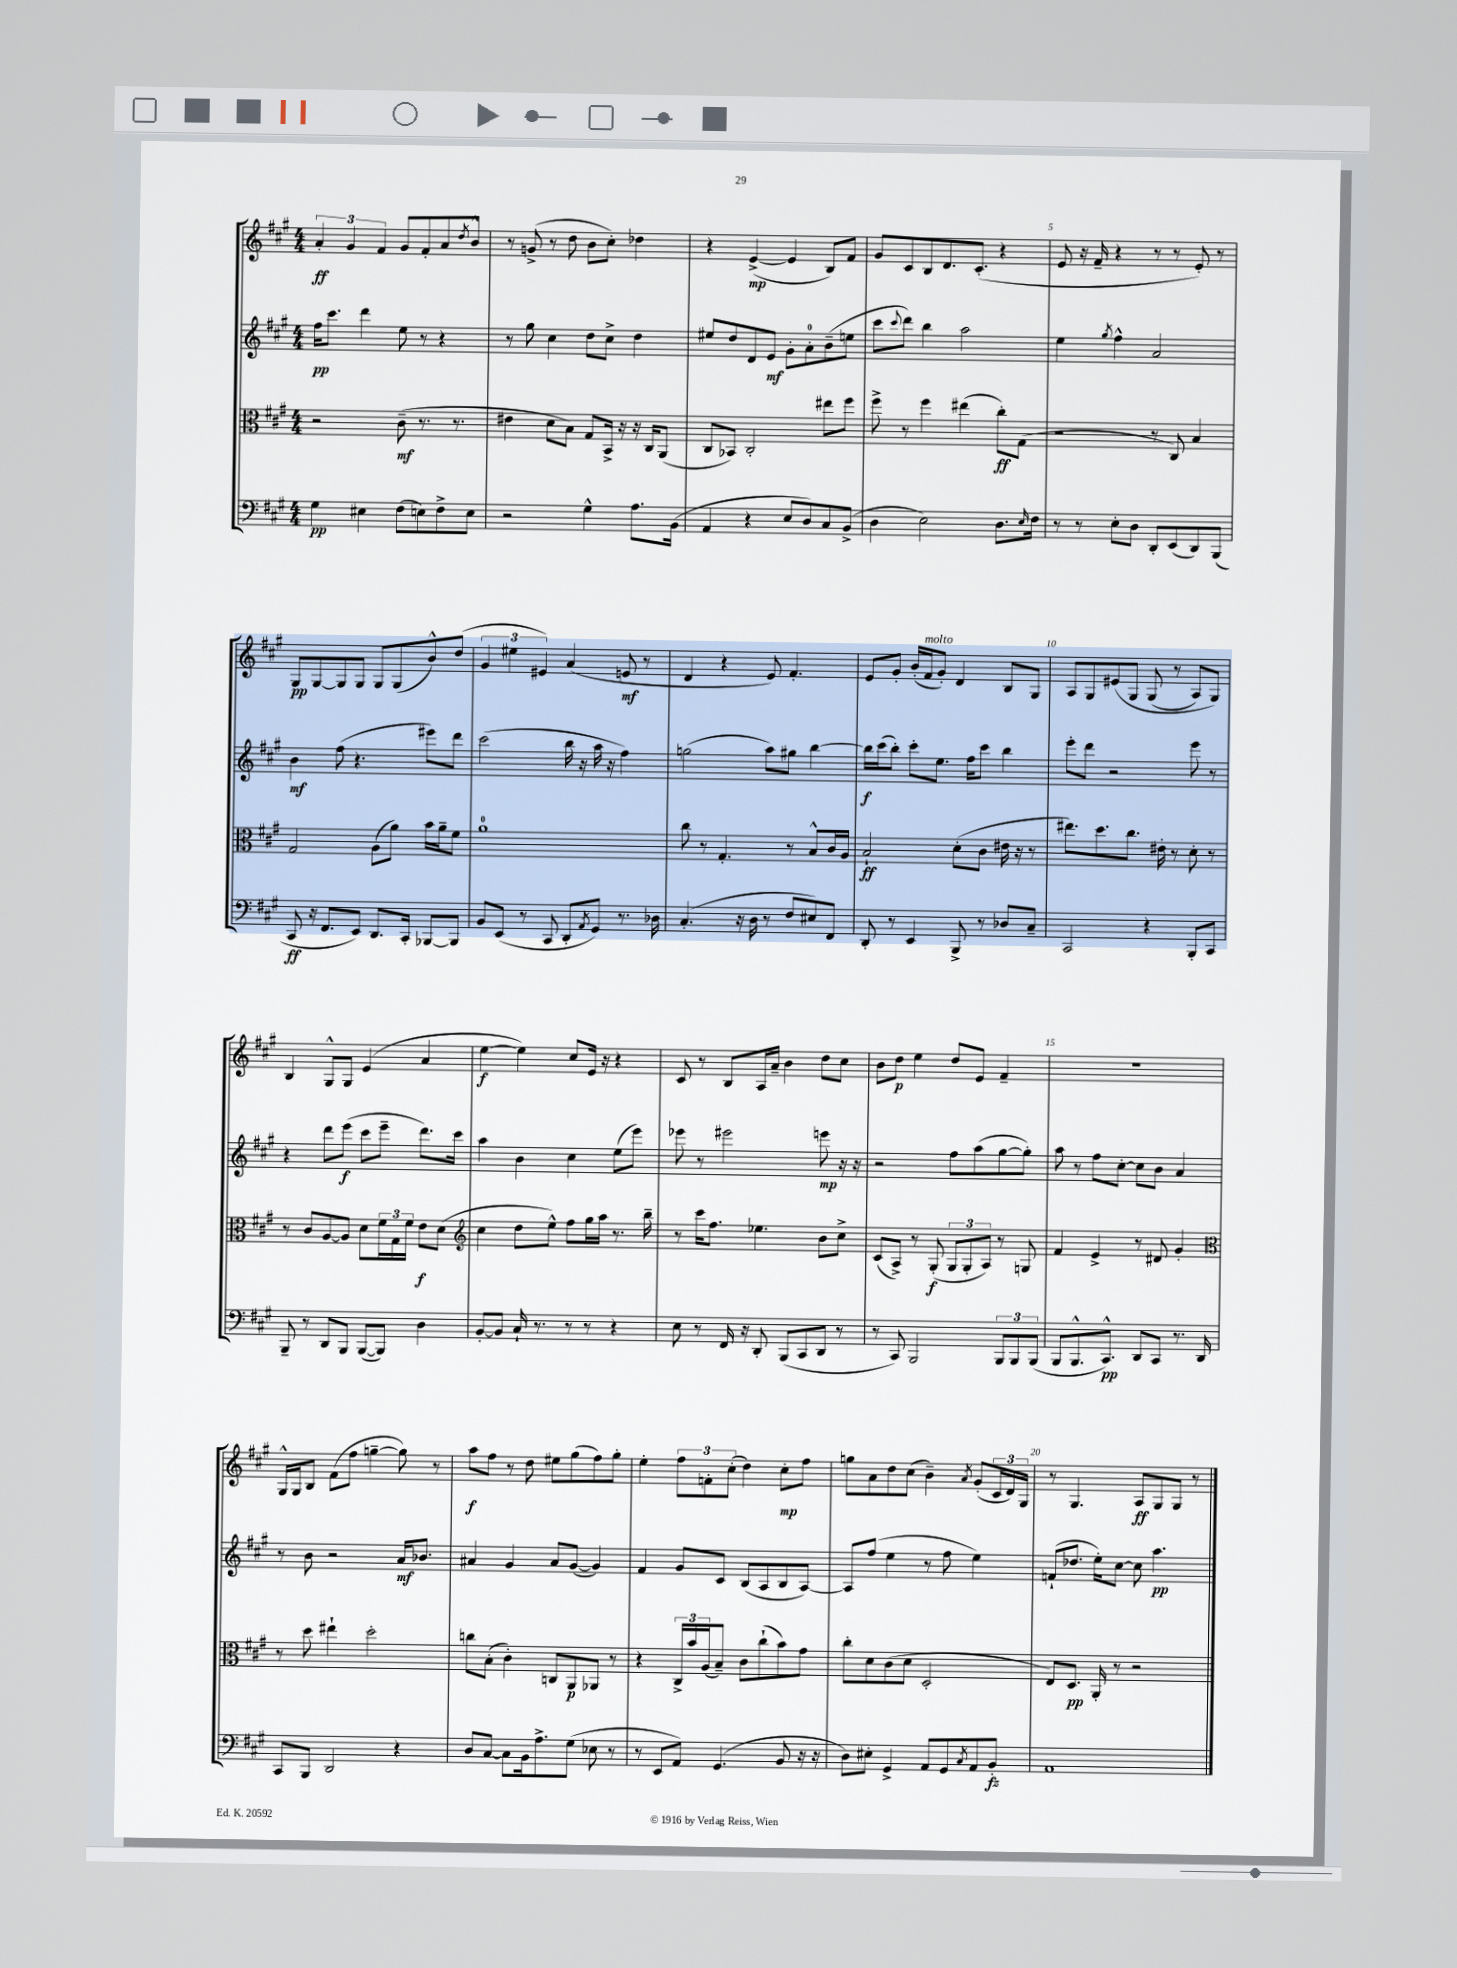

**kern	**kern	**kern	**kern
*staff4	*staff3	*staff2	*staff1
*clefF4	*clefC3	*clefG2	*clefG2
*k[f#c#g#]	*k[f#c#g#]	*k[f#c#g#]	*k[f#c#g#]
*M4/4	*M4/4	*M4/4	*M4/4
4G#\	2r	16ff#\LK	6a'/
.	.	8.ccc#\J	.
.	.	.	6g#/
4E#\	.	4ddd\	.
.	.	.	6f#/
(8F#\L	(8c#~\	8ee\	8g#/L
8E\)	8.r	8r	8f#'/
8F#^\	.	4r	8a/
.	8.r	.	.
.	.	.	8qdd/
8E\J	.	.	8b^^/J
=	=	=	=
2r	4e#\	8r	8r
.	.	8gg#\	(8g^/
.	8d\L	4cc#\	8r
.	8B\J)	.	8dd\
4G#^^\	8G#/L	8dd\L	8b\L
.	16BB^/Jk	8cc#^\J	8cc#'\J)
.	16r	.	.
8.A\L	16r	4dd\	4dd-\
.	16C#/LK	.	.
.	(8AA/J	.	.
(16BB\Jk	.	.	.
=	=	=	=
4AA/	8C#/L	8ee#/L	4r
.	8BB-/J)	8dd/	.
4r	2C#'/	8d/	([4e^/
.	.	8e/J	.
8E/L	.	8g#'\L	4e/]
8D/)	.	8a'\	.
8C#/	8ee#\L	(8b~\	8B/L)
(8BB^/J	8ff#\J	8ee\J	8f#/J
=	=	=	=
4D\	8ff#^\	8ccc#\L	8g#/L
.	.	8qqccc#/	.
.	8r	8ddd\J)	8c#/
2E\)	4ff#\	4bb\	8B/
.	.	.	8.d/
.	(4ee#\	2aa\	.
.	.	.	(8.c#'/J
8.D\L	8cc#'\L)	.	4r
.	(8G#\J	.	.
16qqE/	.	.	.
16F#\Jk	.	.	.
=	=	=	=
8r	2r	4ee\	8e/
8r	.	.	16r
.	.	.	16f#~/
.	.	8qgg#/	.
8E'\L	.	4ff#^^\	4r
8D\J	.	.	.
8DD'/L	8r	2a/	8r
(8EE/	8C#/)	.	8r
8DD/)	4B/	.	8e'/)
(8BBB/J	.	.	8r
=	=	=	=
8CC#/	2G#/	4b\	8G#/L
16r	.	.	[8G#/
8.FF#/L	.	.	.
.	.	(8ff#\	8G#/]
8EE/J)	.	4.r	8G#/J
8.DD/L	(8A\L	.	8G#/L
.	8a\J)	.	(8G#/
16CC#'/Jk	.	.	.
[8BBB-/L	16b\LL	8eee#\L)	8b^^/)
.	16a~\J	.	.
8BBB-/]J	8f#\J	8ddd\J	(8dd/J
=	=	=	=
8BB/L	1a	(2ccc#\	6g#/
(8EE/J	.	.	.
.	.	.	6ee#\
8r	.	.	.
.	.	.	6e#/)
8CC#/	.	.	.
8DD'/L	.	16bb\	(4a/
.	.	16r	.
8qAA/	.	.	.
8GG#/J)	.	16aa\	.
.	.	16r	.
8.r	.	4ff#\)	8e/
.	.	.	8r
16D-\	.	.	.
=	=	=	=
(4.C#'/	8cc#\	(2gg\	4d/
.	8r	.	.
.	4.G#'/	.	4r
16r	.	.	.
16D\	.	.	.
8r	.	8aa\L)	8e/)
8F#/L	8r	8gg#\J	4.f#'/
8E#/)	8B^^/L	[4bb\	.
8FF#/J	16c#/L	.	.
.	16A/JJ	.	.
=	=	=	=
8DD'/	2B`/	16bb\]LL	8e/L
.	.	(16ccc#\J	.
8r	.	8bb'\J)	8g#'/J
4EE/	.	8ccc#'\L	(16b'/LL
.	.	.	16f#/J
.	.	8.ee\J	8g#'/J)
8BBB^/	(8d'\L	.	4d/
.	.	16ff#\LK	.
8r	8c#\J	8ccc#\J	.
8D-/L	16e#\	4bb\	8B/L
.	16r	.	.
8C#~/J	8r	.	8G#/J
=	=	=	=
2CC#/	8.ee#\L)	8eee'\L	8A/L
.	.	8ddd\J	8G#/
.	8.dd\	.	.
.	.	2r	&(8e#/
.	8.cc#\J	.	8G#/J
4r	.	.	(8G#/
.	16e#'\	.	.
.	8r	.	8r
8BBB'/L	8d'\	8eee\	8A/L)
8CC#/J	8r	8r	8G#/J&)
=	=	=	=
8BBB~/	8r	4r	4B/
8r	8c#/L	.	.
8DD/L	[8A/	8ddd\L	8G#^^/L
8BBB/J	8A/]J	(8eee\J	8G#/J
([8BBB/L	8d\L	8ccc#\L	(4e/
8BBB/]J)	24f#\L	8eee~\J	.
.	24G#\	.	.
.	24f#\JJ	.	.
4D\	8e\L	8.ddd\L)	4a/
.	(8d\J	.	.
.	.	16ccc#\Jk	.
=	=	=	=
*	*clefG2	*	*
[8BB'/L	4cc#\	4aa\	[4ee\
8BB/]J	.	.	.
16C#`/	8dd\L	4b\	4ee\])
8.r	.	.	.
.	8ee^^\J)	.	.
8r	8ff#\L	4cc#\	8cc#/L
8r	16gg#\L	.	16e/Jk
.	16aa\JJ	.	16r
4r	8.r	(8ee\L	4r
.	.	8eee\J)	.
.	16bb~\	.	.
=	=	=	=
8E\	8r	8eee-\	8c#/
8r	16ccc#\LK	8r	8r
.	8.ff#\J	.	.
16FF#/	.	2eee#\	8B/L
16r	.	.	.
8DD'/	4.ee-\	.	16A/L
.	.	.	16a~/JJ
(8BBB/L	.	.	4b\
8CC#/	.	.	.
8DD/J	8b\L	8eee\	8dd\L
8r	8cc#^\J	16r	8cc#\J
.	.	16r	.
=	=	=	=
8r	(8c#/L	2r	8b\L
8CC#/)	8A^/J)	.	8dd\J
2BBB/	8r	.	4ee\
.	(8G#'/	.	.
.	12G#/L	8ff#\L	8dd/L
.	12G#'/	.	.
.	.	(8aa\	8e/J
.	12A/J)	.	.
12BBB/L	8r	[8gg#\	4f#~/
12BBB/	.	.	.
.	8G/	8gg#'\]J)	.
(12BBB/J	.	.	.
=	=	=	=
8BBB/L	4f#/	8aa\	1r
8.BBB^^/	.	8r	.
.	4e^/	8ff#\L	.
8.CC#^^/J)	.	.	.
.	.	[8cc#'\J	.
8DD/L	8r	8cc#\]L	.
8CC#/J	8d#/	8b\J	.
8.r	4g#'/	4a/	.
16DD/	.	.	.
=	=	=	=
*	*clefC3	*	*
8CC#/L	8r	8r	16G#^^/LL
.	.	.	16G#/J
8BBB/J	8dd\	8b\	8B/J
2DD/	4ee#`\	2r	(8f#\L
.	.	.	8ff#\J
.	2dd'\	.	[4gg~\
4r	.	16a/LK	8gg\])
.	.	8.b-/J	.
.	.	.	8r
=	=	=	=
8D/L	8cc\L	4a#/	8aa\L
[8C#/J	(8B'\J	.	8ff#\J
8C#\]L	4c#'\)	4g#/	8r
16BB\k	.	.	8dd\
8.A^\	.	.	.
.	8C/L	8a#/L	8ee#\L
(8G#\J	8AA/	([8g#/J	(8gg#\
8E-\	8AA-/J	4g#/])	8ff#\)
8r	8r	.	8gg#'\J
=	=	=	=
8r	4r	4f#/	4ee'\
8EE/L	.	.	.
8AA/J)	24C#^/LL	8g#/L	12ff#\L
.	24b/	.	.
.	(24A/J	.	12f'\
(4.GG#/	8B~/J)	8c#/J	.
.	.	.	(12cc#'\J
.	8c#\L	(8B/L	4dd\)
.	(8cc#`\	8A/	.
8BB/	8b\)	8B/	8cc#'\L
16r	8g#\J	[8A/J)	8ff#\J
16r	.	.	.
=	=	=	=
8D\L)	8cc#'\L	8A/]L	8gg\L
8E#'\J	8d\	(8ff#/J	8a\
4GG#^/	(8c#\	4ee\	8dd\
.	8d\J	.	(8cc#\J
8AA/L	2D'/	8r	4b~\)
8GG#/	.	8ff#\	.
8qC#/	.	.	8qa/
8AA/	.	4ee\)	(8g#'/L
8BB'/J	.	.	24c#/L
.	.	.	24d/)
.	.	.	24G#/JJ
=	=	=	=
1AA	8E/L)	(8f`/L	8r
.	8.D/J	8.dd-/J	4.G#/
.	16AA'/	16ee'\LK)	.
.	8r	[8cc#\J	.
.	2r	8cc#\]	8A/L
.	.	4.aa\	8G#/
.	.	.	8G#/J
.	.	.	8r
==	==	==	==
*-	*-	*-	*-
